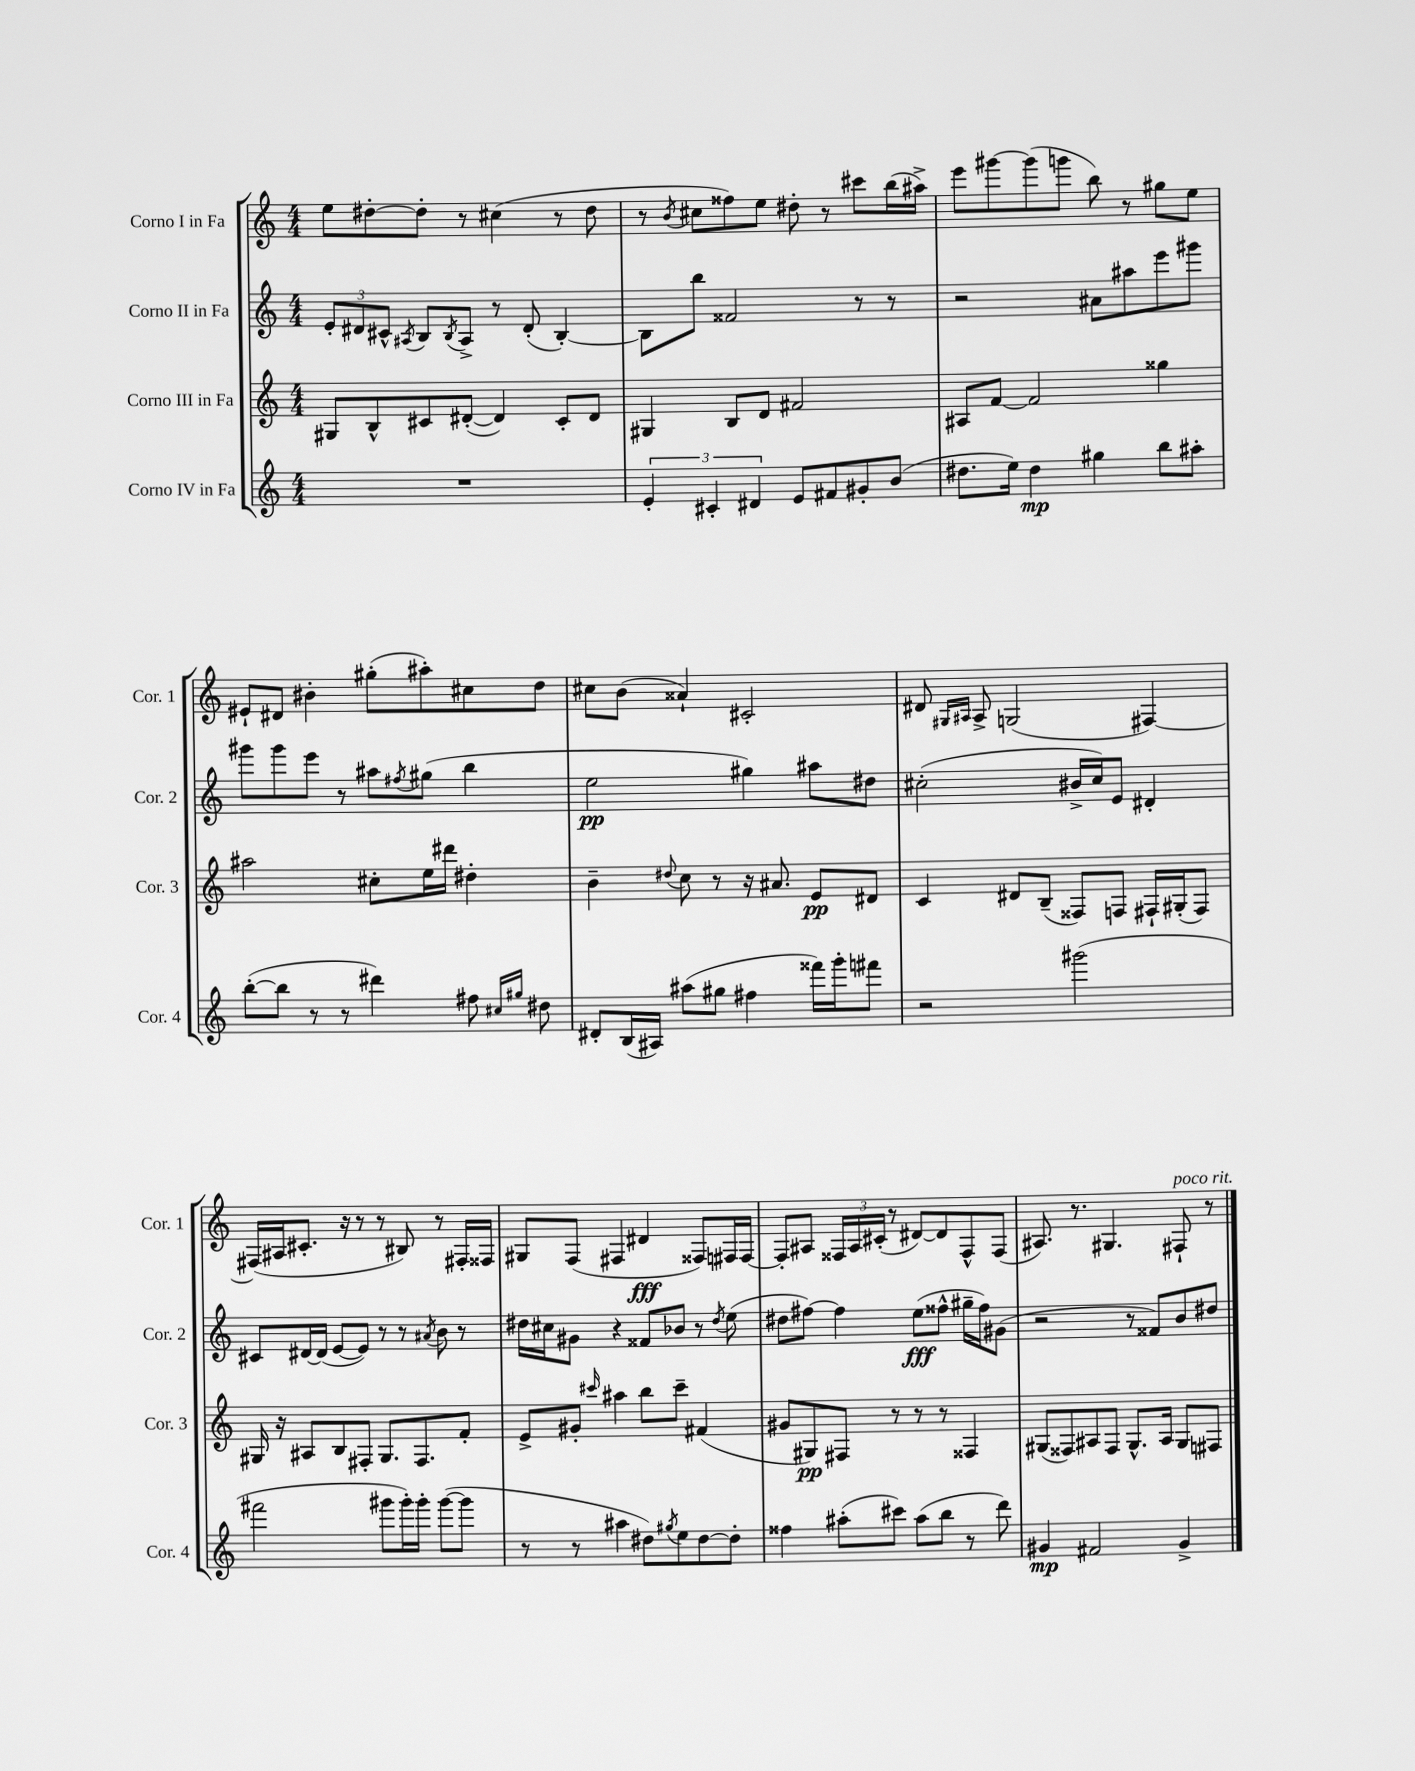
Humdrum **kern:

**kern	**dynam	**kern	**dynam	**kern	**dynam	**kern	**dynam
*part4	*part4	*part3	*part3	*part2	*part2	*part1	*part1
*staff4	*staff4	*staff3	*staff3	*staff2	*staff2	*staff1	*staff1
*I"Corno IV in Fa	*	*I"Corno III in Fa	*	*I"Corno II in Fa	*	*I"Corno I in Fa	*
*I'Cor. 4	*	*I'Cor. 3	*	*I'Cor. 2	*	*I'Cor. 1	*
*clefG2	*	*clefG2	*	*clefG2	*	*clefG2	*
*k[]	*	*k[]	*	*k[]	*	*k[]	*
*M4/4	*	*M4/4	*	*M4/4	*	*M4/4	*
=15	=15	=15	=15	=15	=15	=15	=15
1r	.	8G#X/L	.	12e'/L	.	8ee\L	.
.	.	.	.	12d#X/	.	.	.
.	.	8B^^/	.	.	.	[8dd#X'\	.
.	.	.	.	12c#X^^/J	.	.	.
.	.	.	.	8qA#X/	.	.	.
.	.	8c#X/	.	8B/L	.	8dd#'\J]	.
.	.	.	.	8qB/	.	.	.
.	.	([8d#X'/J	.	8A#^/J	.	8r	.
.	.	4d#/])	.	8r	.	(4cc#X\	.
.	.	.	.	(8d#'/	.	.	.
.	.	8c#'/L	.	[4B'/)	.	8r	.
.	.	8d#/J	.	.	.	8dd#\	.
=16	=16	=16	=16	=16	=16	=16	=16
6e'/	.	4G#X/	.	8B\L]	.	8r	.
.	.	.	.	.	.	8qb/	.
.	.	.	.	8bb\J	.	8cc#X\L	.
6c#X'/	.	.	.	.	.	.	.
.	.	8B/L	.	2f##X/	.	8ff##X\)	.
6d#X/	.	.	.	.	.	.	.
.	.	8d/J	.	.	.	8ee\J	.
8e/L	.	2f#X/	.	.	.	8dd#X'\	.
8f#X/	.	.	.	.	.	8r	.
8g#X'/	.	.	.	8r	.	8ccc#X\L	.
(8b/J	.	.	.	8r	.	(16bb\L	.
.	.	.	.	.	.	16aa#X^\JJ)	.
=17	=17	=17	=17	=17	=17	=17	=17
8.dd#X\L	.	8A#X/L	.	2r	.	8eee\L	.
.	.	[8f/J	.	.	.	[8ggg#X\	.
16ee\Jk)	.	.	.	.	.	.	.
4dd#\	mp	2f/]	.	.	.	(8ggg#\]	.
.	.	.	.	.	.	8gggn\J	.
4gg#X\	.	.	.	8a#X\L	.	8bb\)	.
.	.	.	.	8aa#X\	.	8r	.
8bb\L	.	4gg##X\	.	8eee\	.	8gg#X\L	.
8aa#X'\J	.	.	.	8ggg#X\J	.	8ee\J	.
!!LO:LB:g=z
=18	=18	=18	=18	=18	=18	=18	=18
([8bb'\L	.	2aa#X\	.	8ggg#X\L	.	8e#X`/L	.
8bb\J]	.	.	.	8ggg#\	.	8d#X/J	.
8r	.	.	.	8eee\J	.	4b#X'\	.
8r	.	.	.	8r	.	.	.
4ddd#X\)	.	8cc#X'\L	.	8aa#X\L	.	(8gg#X'\L	.
.	.	.	.	8qff#X/	.	.	.
.	.	16ee\L	.	(8gg#X\J	.	8aa#X'\)	.
.	.	16ddd#X\JJ	.	.	.	.	.
8ff#X\	.	4dd#X'\	.	4bb\	.	8cc#X\	.
16qqcc#X/LL	.	.	.	.	.	.	.
16qqgg#X/JJ	.	.	.	.	.	.	.
8dd#X\	.	.	.	.	.	8dd\J	.
=19	=19	=19	=19	=19	=19	=19	=19
8d#X'/L	.	4b~\	.	2ee\	pp	8cc#X\L	.
(16B/L	.	.	.	.	.	(8b\J	.
16A#X/JJ)	.	.	.	.	.	.	.
.	.	8qqdd#X/	.	.	.	.	.
(8aa#X\L	.	8cc\	.	.	.	4a##X`/)	.
8gg#X\J	.	8r	.	.	.	.	.
4ff#X\	.	16r	.	4gg#X\)	.	2c#X'/	.
.	.	8.a#X/	.	.	.	.	.
16fff##X\LL)	.	8e/L	pp	8aa#X\L	.	.	.
16ggg'\J	.	.	.	.	.	.	.
8fff#X\J	.	8d#X/J	.	8dd#X\J	.	.	.
=20	=20	=20	=20	=20	=20	=20	=20
2r	.	4c/	.	(2cc#X'\	.	8d#X/	.
.	.	.	.	.	.	16qqG#X/LL	.
.	.	.	.	.	.	16qqA#X/JJ	.
.	.	.	.	.	.	8A#^/	.
.	.	8d#X/L	.	.	.	(2Gn/	.
.	.	(8B~/J	.	.	.	.	.
(2ggg#X\	.	8F##X/L)	.	16b#X^/LL	.	.	.
.	.	.	.	16cc#/J)	.	.	.
.	.	8Fn/J	.	8e/J	.	.	.
.	.	16F#X`/LL	.	4d#X'/	.	[4F#X/)	.
.	.	(16G#X'/J	.	.	.	.	.
.	.	8F#/J)	.	.	.	.	.
!!LO:LB:g=z
=21	=21	=21	=21	=21	=21	=21	=21
2fff#X\	.	16G#X/	.	8c#X/L	.	(16F#X/LL]	.
.	.	16r	.	.	.	16A#X/J	.
.	.	8A#X/L	.	[16d#X/L	.	8.c#X'/J	.
.	.	.	.	(16d#/JJ]	.	.	.
.	.	8B/	.	[8e/L	.	.	.
.	.	.	.	.	.	16r	.
.	.	8F#X'/J	.	8e/J])	.	8r	.
8ggg#X\L	.	8.G#/L	.	8r	.	8r	.
16ggg#'\L)	.	.	.	8r	.	8B#X/)	.
16ggg#'\JJ	.	8.F#/	.	.	.	.	.
.	.	.	.	8qa#X/	.	.	.
([8ggg#\L	.	.	.	8b\	.	8r	.
8ggg#\J]	.	8f'/J	.	8r	.	16F#X'/LL	.
.	.	.	.	.	.	16F##X/JJ	.
=22	=22	=22	=22	=22	=22	=22	=22
8r	.	8e^/L	.	16dd#X\LL	.	8G#X/L	.
.	.	.	.	16cc#X\J	.	.	.
8r	.	8g#X'/J	.	8g#X\J	.	(8F/J	.
.	.	16qqccc#X/	.	.	.	.	.
4aa#X\	.	4aa#X\	.	4r	.	4F#X/	.
8dd#X\L)	.	8bb\L	.	8f##X/L	.	4d#X/	fff
8qgg#X/	.	.	.	.	.	.	.
8ee\	.	8ccc#~\J	.	8b-X/J	.	.	.
[8dd#\	.	(4f#X/	.	8r	.	8F##X/L)	.
.	.	.	.	8qdd#/	.	.	.
8dd#'\J]	.	.	.	(8ee\	.	16F#X/L	.
.	.	.	.	.	.	[16F#/JJ	.
=23	=23	=23	=23	=23	=23	=23	=23
4ff##X\	.	8g#X/L	.	8dd#X\L	.	8F#'/L]	.
.	.	8G#X/)	pp	[8ff#X\J)	.	8A#X/J	.
(8aa#X'\L	.	8F#X/J	.	4ff#\]	.	24F##X/LL	.
.	.	.	.	.	.	24A#/	.
.	.	.	.	.	.	(24c#X'/JJ	.
8ccc#X\J)	.	8r	.	.	.	8r	.
(8aa#\L	.	8r	.	(8ee\L	fff	[8d#X/L)	.
8bb\J	.	8r	.	8ff##X^^\J	.	8d#/]	.
8r	.	4F##X/	.	16gg#X~\LL	.	8F##^^/	.
.	.	.	.	16ff##\J)	.	.	.
8ddd\)	.	.	.	(8g#X\J	.	(8F##/J	.
=24	=24	=24	=24	=24	=24	=24	=24
4g#X/	mp	(8G#X/L	.	2r	.	8.A#X/)	.
.	.	8F##X/)	.	.	.	.	.
.	.	.	.	.	.	8.r	.
2f#X/	.	8A#X/	.	.	.	.	.
.	.	8F##/J	.	.	.	4.G#X/	.
.	.	8.G#^^/L	.	8r	.	.	.
.	.	.	.	8f##X/L)	.	.	.
.	.	16A#/Jk	.	.	.	.	.
!	!	!	!	!	!	!LO:TX:a:i:t=poco rit.	!
4g#^/	.	8G#/L	.	8b/	.	8F#X`/	.
.	.	8F#X/J	.	8dd#X/J	.	8r	.
==	==	==	==	==	==	==	==
*-	*-	*-	*-	*-	*-	*-	*-
